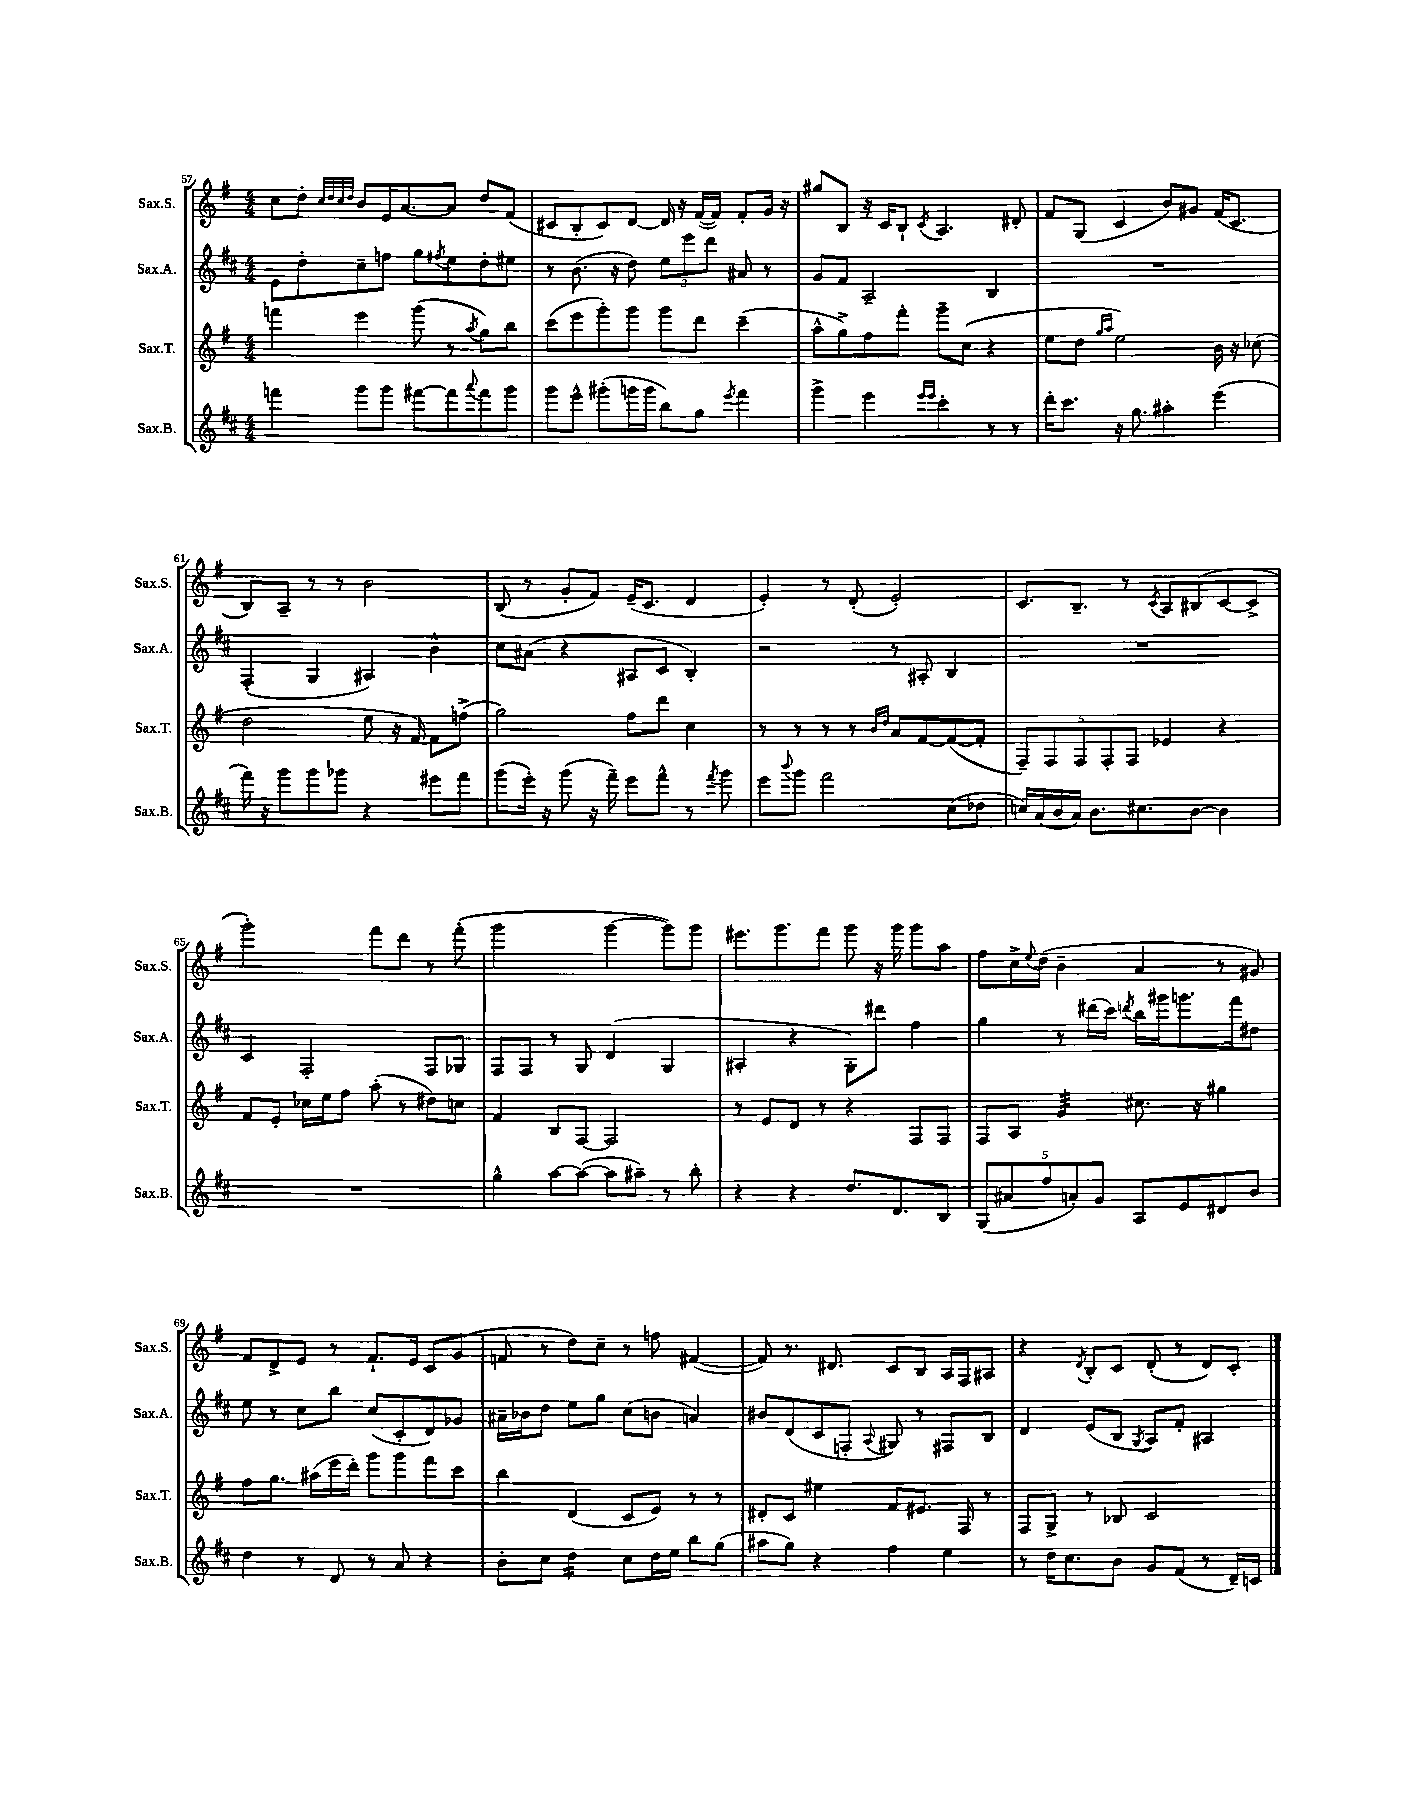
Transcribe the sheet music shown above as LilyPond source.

<<
\new StaffGroup <<
\new Staff = "s0" \with { instrumentName = "Sax.S." shortInstrumentName = "Sax.S." } {
    \clef treble \key g \major \numericTimeSignature \time 4/4
    c''8 d''8-. \grace { c''32 d''32 c''32 d''32 } b'8 e'16 a'8.~ a'8 d''8 fis'8( |
    cis'8 b8-. cis'8) d'8~ d'16 r16 fis'16~( fis'16) fis'8-. g'16 r16 |
    gis''8 b8 r16 c'16 b8-! \acciaccatura { c'8 } a4. dis'8-. |
    fis'8 g8( c'4 b'8) gis'8 fis'16( c'8. |
    b8) a8-- r8 r8 b'2 |
    b8( r8 g'8-. fis'8) e'16--( c'8. d'4 |
    e'4-.) r8 d'8-.( e'2-.) |
    c'8. b8.-- r8 \acciaccatura { c'8 } a8 bis8( c'8~ c'8-> |
    g'''2-.) fis'''8 d'''8 r8 fis'''8-.( |
    g'''2 g'''4~ g'''8) g'''8 |
    eis'''8. g'''8. fis'''8 g'''8 r16 g'''16 g'''8 a''8 |
    fis''8 c''16-> \appoggiatura { e''8 } d''16( b'4-- a'4 r8 gis'8) |
    fis'8 d'8-> e'8 r8 fis'8.-! e'16 c'8 g'8( |
    f'8 r8 d''8) c''8-- r8 f''8 fis'4~( |
    fis'8) r8. dis'8. c'8 b8 a16 fis16 ais8 |
    r4 \acciaccatura { d'8 } b8-. c'8 d'8-.( r8 d'8) c'8-. \bar "|." |
}
\new Staff = "s1" \with { instrumentName = "Sax.A." shortInstrumentName = "Sax.A." } {
    \clef treble \key d \major \numericTimeSignature \time 4/4
    e'8 d''8-. cis''8-- f''8 g''8 \acciaccatura { fis''8 } e''8 d''8-. eis''8 |
    r8 b'8.( r16 d''8) \tuplet 3/2 { e''8 e'''8 d'''8 } ais'8 r8 |
    g'8 fis'8 a2-- b4 |
    R1 |
    fis4-.( g4 ais4) b'4-^ |
    cis''8 ais'8( r4 ais8 cis'8 b4-.) |
    r2 r8 ais8-. b4 |
    R1 |
    cis'4 fis2-. fis8 ges8 |
    fis8 fis8 r8 g8 d'4( g4 |
    ais4-. r4 g8-.) dis'''8 fis''4 |
    g''4 r8 dis'''16( cis'''16) \acciaccatura { d'''8 } b''16 gis'''16 g'''8. fis'''16 dis''8 |
    e''8 r8 cis''8 b''8 cis''8( cis'8-. d'8) ges'8 |
    ais'16-- bes'16 d''8 e''8 g''8 cis''8( b'8 a'4) |
    bis'8 d'8( cis'8 f8-. \appoggiatura { a8 } gis8) r8 fis8 b8 |
    d'4 e'8( b8 \acciaccatura { g8 } a8) fis'8-. ais4 \bar "|." |
}
\new Staff = "s2" \with { instrumentName = "Sax.T." shortInstrumentName = "Sax.T." } {
    \clef treble \key g \major \numericTimeSignature \time 4/4
    f'''4 e'''4 g'''8( r8 \acciaccatura { a''8 } g''8) b''8 |
    c'''8( e'''8 g'''8-.) g'''8 g'''8 d'''8 c'''4--( |
    a''8-^ g''8->) fis''8 fis'''8-. g'''8-- c''8( r4 |
    e''8 d''8 \grace { g''16 a''16 } e''2) b'16 r16 ces''8( |
    d''2 e''8 r16 fis'16~) fis'8 f''8->( |
    g''2) fis''8 d'''8 c''4 |
    r8 r8 r8 r8 \grace { b'16 d''16 } a'8 fis'8~ fis'8~( fis'8-. |
    \tuplet 5/4 { fis8--) fis8 fis8 fis8-. fis8 } ees'4 r4 |
    fis'8 e'8-. ces''16 e''16 fis''8 a''8-.( r8 dis''8) c''8 |
    fis'4 b8 fis8~ fis2 |
    r8 e'8 d'8 r8 r4 fis8 fis8 |
    fis8 a8 g'4:32 cis''8. r16 gis''4 |
    fis''8 g''8. ais''16( e'''16 d'''16-.) g'''8 g'''8 fis'''8 c'''8 |
    b''4 d'4( c'8 e'8) r8 r8 |
    dis'8-. c'8 eis''4 fis'8 eis'8. fis16 r8 |
    fis8 g8-> r8 bes8 c'2 \bar "|." |
}
\new Staff = "s3" \with { instrumentName = "Sax.B." shortInstrumentName = "Sax.B." } {
    \clef treble \key d \major \numericTimeSignature \time 4/4
    f'''4 g'''8 g'''8 fis'''8~ fis'''8 \appoggiatura { a'''8 } fis'''8 g'''8 |
    g'''8 e'''8-^ gis'''8-.( g'''16 g'''16 b''8) g''8 \acciaccatura { e'''8 } fis'''4 |
    g'''4-> e'''4 \grace { e'''16 e'''16 } cis'''4-. r8 r8 |
    d'''16-. cis'''8. r16 g''8. ais''4-. e'''4( |
    fis'''16) r16 g'''8 g'''8 ges'''8 r4 eis'''8 fis'''8 |
    g'''8( e'''16-.) r16 g'''8( r16 fis'''16--) e'''8 fis'''8-^ r8 \acciaccatura { fis'''8 } g'''8 |
    e'''8 \appoggiatura { b'''8 } g'''8 fis'''2 cis''8( des''8 |
    c''16) a'16( b'16 a'16) b'8. cis''8. b'8~ b'4 |
    R1 |
    g''4-^ a''8~ a''8~( a''8 ais''8--) r8 b''8-. |
    r4 r4 d''8. d'8. b8 |
    \tuplet 5/4 { g8( ais'8 fis''8 a'8-.) g'8 } a8 e'8 dis'8 b'8 |
    d''4 r8 d'8 r8 a'8 r4 |
    b'8-. cis''8 d''4:16 cis''8 d''16 e''16 b''8 g''8( |
    ais''8 g''8) r4 fis''4 e''4 |
    r8 d''16 cis''8. b'8 g'8 fis'8( r8 d'16--) c'16 \bar "|." |
}
>>
>>
\layout { \context { \Score currentBarNumber = #57 } }
